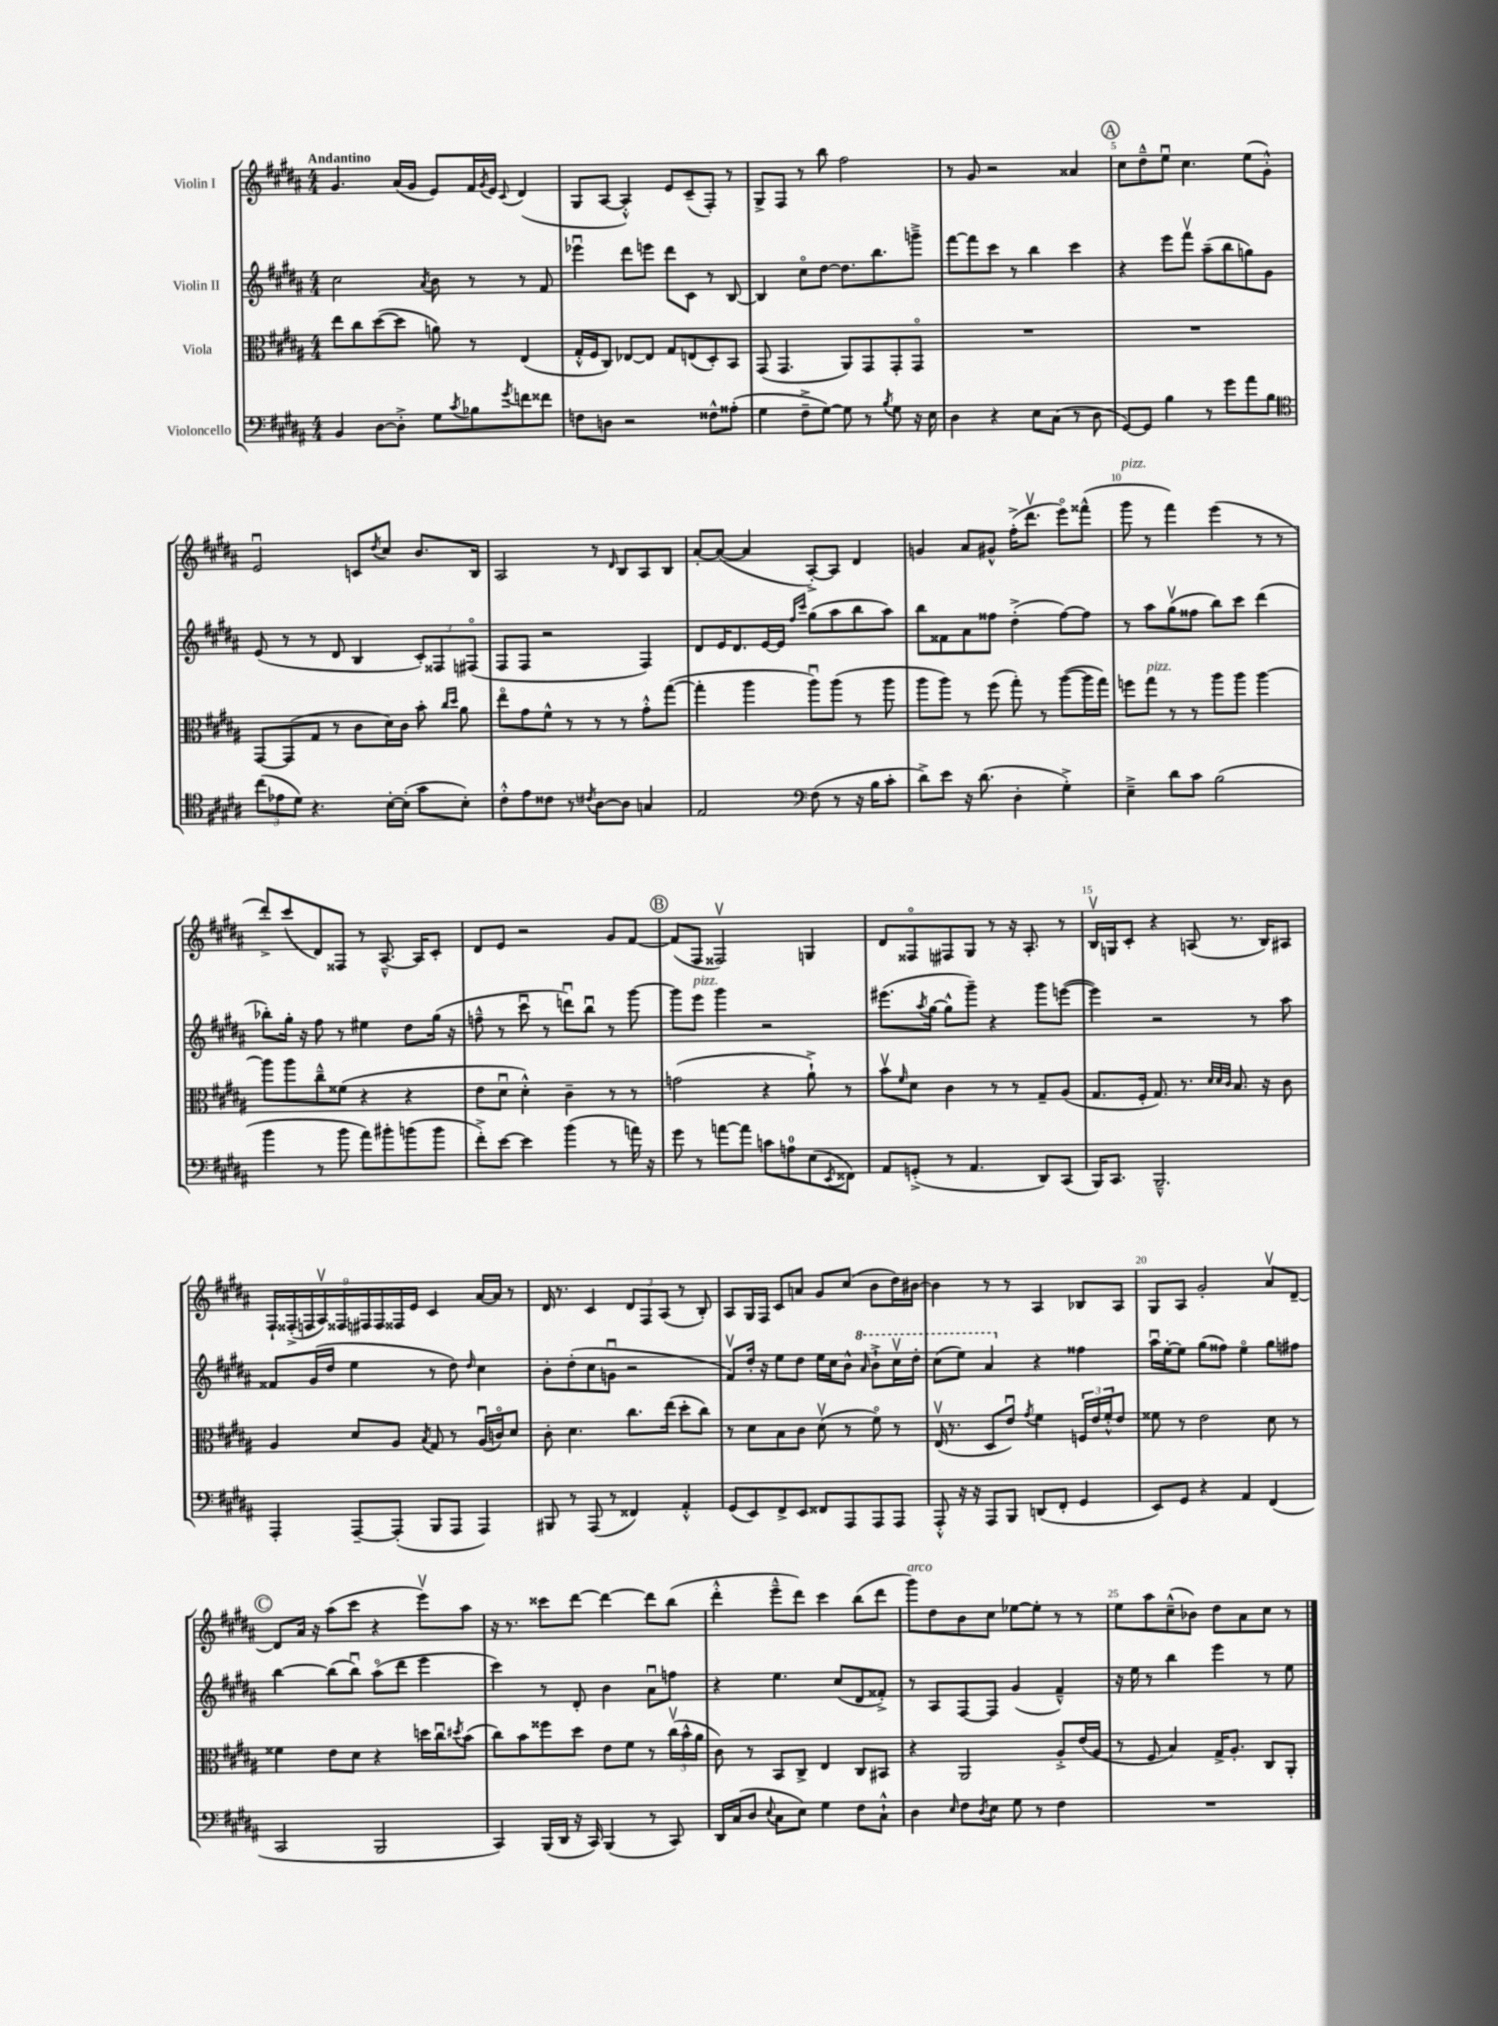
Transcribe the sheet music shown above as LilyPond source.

<<
\new StaffGroup <<
\new Staff = "s0" \with { instrumentName = "Violin I" } {
    \clef treble \key b \major \numericTimeSignature \time 4/4 \tempo "Andantino"
    gis'4. ais'16( gis'16 e'8) fis'16 \acciaccatura { gis'8 } e'16 \appoggiatura { cis'8 } dis'4( |
    gis8 ais8~ ais4-.-^) e'8 cis'8--( fis8-.) r8 |
    gis8-> fis8 r8 b''8 fis''2 |
    r8 gis'8 r2 aisis'4 |
    \mark \markup { \circle "A" } cis''8 dis''8---^ e''8\downbow cis''4. e''8( gis'8-.-^) |
    e'2\downbow c'8 \acciaccatura { dis''8 } cis''8 b'8. b16 |
    ais2 r8 \grace { dis'16 } b8 ais8 b8 |
    ais'8~-. ais'8~( ais'4 ais8~-.->) ais8 dis'4 |
    g'4 ais'8 gis'8-^ fis''16-.->( dis'''8.\upbow e'''8\flageolet) fisis'''8-^( |
    gis'''8^\markup { \italic "pizz." } r8 fis'''4) e'''4( r8 r8 |
    dis'''8-.->) cis'''8( dis'8) fisis8 r8 ais8.~---^ ais16 cis'8-. |
    dis'8 e'8 r2 gis'8 fis'8~ |
    \mark \markup { \circle "B" } fis'8( fis8 fisis2\upbow) g4 |
    dis'8 fisis8\flageolet fis8 gis8 r8 r16 ais8.-. r8 |
    b16\upbow g16 cis'8-. r4 a8( r8. b16) ais8 |
    \tuplet 9/8 { fis16-! fisis16-.->( f16 ais16\upbow) fisis16 fis16 fis16 fisis16 e'16 } cis'4 ais'16~ ais'16 r8 |
    dis'16 r8. cis'4 \tuplet 3/2 { dis'8 fis8 ais8( } r8 b8-.) |
    ais8 gis16 fis16 cis'8 a'8 gis'8 cis''8( b'8 dis''16) bis'16~ |
    bis'4 r8 r8 ais4 bes8 ais8 |
    gis8 ais8 gis'2-. ais'8\upbow dis'8~-- |
    \mark \markup { \circle "C" } dis'8 ais'16 r16 ais''8( cis'''8 r4 e'''8\upbow) ais''8 |
    r16 r8. cisis'''8 dis'''8~ dis'''4~ dis'''8 b''8( |
    dis'''4-.-^ e'''8---^ dis'''8) cis'''4 b''8( dis'''8 |
    gis'''8^\markup { \italic "arco" }) dis''8 b'8 cis''8 ees''8~ ees''8-. r8 r8 |
    e''8 ais''8 cis''8---^( bes'8) dis''8 ais'8 cis''8 r8 \bar "|." |
}
\new Staff = "s1" \with { instrumentName = "Violin II" } {
    \clef treble \key b \major \numericTimeSignature \time 4/4
    cis''2 \acciaccatura { ais'8 } b'8 r8 r8 fis'8 |
    ees'''4\downbow dis'''8 e'''8 dis'''8 cis'8 r8 b8~ |
    b4 cis''8\flageolet dis''8~ dis''8. b''8. g'''8---> |
    fis'''8~ fis'''8 cis'''8 r8 b''4 cis'''4 |
    \mark \markup { \circle "A" } r4 e'''8 fis'''8\upbow ais''8--( b''8 g''8) gis'8 |
    e'8( r8 r8 dis'8 b4 \tuplet 3/2 { cis'8-.) fisis8 fis8\flageolet( } |
    fis8 fis8 r2 fis4) |
    dis'8 e'16 dis'8. e'16~ e'16 \grace { fis''16 cis'''16 } gis''8( ais''8 b''8 ais''8) |
    b''8 fisis'8 ais'8 fisis''8 dis''4-.->( fisis''8~) fisis''8 |
    r8 ais''8 gis''8\upbow( fisis''8 b''8) cis'''8 dis'''4( |
    bes''8-.) gis''16-. r16 fis''8 r8 eis''4 dis''8 gis''16( r16 |
    f''8---^ r8 cis'''8\downbow r8 d'''8\downbow) b''8\downbow r8 gis'''8~ |
    \mark \markup { \circle "B" } gis'''8 e'''8^\markup { \italic "pizz." } gis'''4 r2 |
    eis'''8.( \acciaccatura { ais''8 } gis''16~ gis''8-^ gis'''8--) r4 gis'''8 e'''8~( |
    e'''4) r2 r8 ais''8 |
    fisis'8 gis'16( dis''16 e''4 r8 dis''8) \grace { dis''16 } cis''4 |
    b'8-. dis''8-.( cis''8 g'8\downbow r2 |
    fis'8\upbow) dis''16-. r16 e''8 dis''8 e''16 cis''16 b'8-^ \ottava #1 \grace { ais''16 } b''8-!-> cis'''16\upbow dis'''16-. |
    cis'''8( e'''8) ais''4 \ottava #0 r4 fisis''4 |
    ais''16\downbow e''16~-. e''8 gis''8( fisis''8) e''4\flageolet gis''8 fis''8 |
    \mark \markup { \circle "C" } b''4~ b''8( b''8\downbow) ais''8\flageolet( dis'''8 e'''4 |
    cis'''4) r8 dis'8-. b'4 ais'8\downbow f''8 |
    r4 e''4. cis''8( dis'8 fisis'8-.->) |
    r8 ais8 fis8~ fis8 gis'4( fis'4---^) |
    r16 e''16 r8 b''4 e'''4 r8 e''8 \bar "|." |
}
\new Staff = "s2" \with { instrumentName = "Viola" } {
    \clef alto \key b \major \numericTimeSignature \time 4/4
    e''8 cis''8 dis''8~( dis''8 a'8) r8 e4( |
    gis16-.-^ fis16 cis8) ees8~ ees8 gis8 e8( dis8-.) b,8 |
    gis,8( gis,4. ais,8) gis,8 gis,8-. gis,8\flageolet |
    R1 |
    \mark \markup { \circle "A" } R1 |
    gis,8~ gis,8( gis8 r8 cis'8 dis'16) cis'16 b'8-. \grace { cis''16 dis''16 } ais'8 |
    e''8\flageolet gis'8 fis'8-^ r8 r8 r8 gis'8-.-^ gis''8~( |
    gis''4-. ais''4 ais''8\downbow) ais''8( r8 ais''8 |
    ais''8 ais''8) r8 fis''8( gis''8-.) r8 ais''8~( ais''16 gis''16) |
    f''8 gis''8^\markup { \italic "pizz." } r8 r8 ais''8 ais''8 ais''4~ |
    ais''8 ais''8 cis''8---^ fisis'8( r4 r4 |
    e'8 dis'8\downbow dis'4-.-^) cis'4-- r8 r8 |
    \mark \markup { \circle "B" } g'2( r4 ais'8-!->) r8 |
    b'8\upbow \grace { fis'16 } dis'8 cis'4 r8 r8 gis8-- ais8( |
    gis8. fis16-. gis8.) r8. \grace { dis'32 dis'32 cis'32 } b8. r16 cis'8 |
    ais4 dis'8 ais8 \acciaccatura { b8 } gis8 r8 ais16\downbow( c'16\flageolet) dis'8 |
    cis'8-. dis'4. cis''8. e''16( dis''8-. cis''8) |
    r8 dis'8 b8 cis'8 dis'8\upbow( r8 fis'8\flageolet) r8 |
    e16\upbow( r8. dis8 e'8\downbow) \acciaccatura { gis'8 } fis'4 \tuplet 3/2 { f16 e'16 fis'16-.-^ } e'8 |
    fisis'8 r8 e'2 dis'8 r8 |
    \mark \markup { \circle "C" } fisis'4 e'8 dis'8 r4 d''16 cis''16\downbow \acciaccatura { dis''8 } b'8( |
    cis''8) b'8 fisis''8 dis''8 e'8 fis'8 r8 \tuplet 3/2 { cis''16\upbow( b'16-^ ais'16 } |
    cis'8) r8 b,8 cis8-> e4 cis8 bis,8 |
    r4 ais,2 ais8-.-> e'16( ais16 |
    r8 fis8 b4) gis16-> ais8.-. cis8 ais,8-. \bar "|." |
}
\new Staff = "s3" \with { instrumentName = "Violoncello" } {
    \clef bass \key b \major \numericTimeSignature \time 4/4
    b,4 dis8~ dis8-.-> gis8 \acciaccatura { cis'8 } bes8 \acciaccatura { gis'8 } f'8 fisis'8 |
    f8 d8 r2 fisis8-^ aisis8-.( |
    gis4 fis8---> gis8~) gis8 r8 \acciaccatura { b8 } gis8 r16 e16 |
    dis4 r4 e8 cis8( r8 dis8 |
    \mark \markup { \circle "A" } gis,8~) gis,8 b4 r8 gis'8 ais'8 b8 |
    \clef tenor \tuplet 3/2 { cis''8( ees'8 dis'8) } r4. b16~-. b16-.( gis'8 b8-.) |
    cis'8-.-^ e'8 cisis'8 r8 \acciaccatura { cis'8 } ais8~ ais8 g4 |
    e2 \clef bass fis8( r8 r16 b16 cis'8-. |
    dis'8->) e'8 r16 dis'8.( dis4-. gis4-.->) |
    e4---> dis'8 cis'8 b2( |
    b'4 r8 b'8 ais'8) bis'8-. b'8( b'8 |
    fis'8-.->) e'8~ e'4 b'4( r8 a'16) r16 |
    \mark \markup { \circle "B" } gis'8 r8 a'8~ a'8 c'8 a8-0 e8( \acciaccatura { e,8 } fisis,8) |
    ais,8 g,8-.->( r8 ais,4. dis,8) cis,8( |
    b,,16) cis,8. b,,2.---^ |
    ais,,4-. ais,,8~-- ais,,8-.( b,,8 ais,,8 ais,,4) |
    bis,,8 r8 ais,,8( r8 fisis,4) ais,4-.-^ |
    gis,8( e,8) fis,8-> e,8 fisis,8 ais,,8 ais,,8 ais,,8 |
    ais,,8-.-^ r16 r16 ais,,8 b,,8 d,8( fis,8-. gis,4 |
    e,8) gis,8 r4 ais,4 fis,4( |
    \mark \markup { \circle "C" } cis,2 b,,2 |
    cis,4) b,,16( dis,16 r16 cis,16) b,,4( r8 cis,8) |
    dis,16 cis16( dis8 \appoggiatura { e8 } cis8 e8) gis4 fis8 cis8-!-^ |
    dis4 \grace { e16 } fis8 \acciaccatura { dis8 } e8 gis8 r8 fis4 |
    R1 \bar "|." |
}
>>
>>
\layout { \context { \Score \override BarNumber.break-visibility = ##(#f #t #t) barNumberVisibility = #(every-nth-bar-number-visible 5) } }
